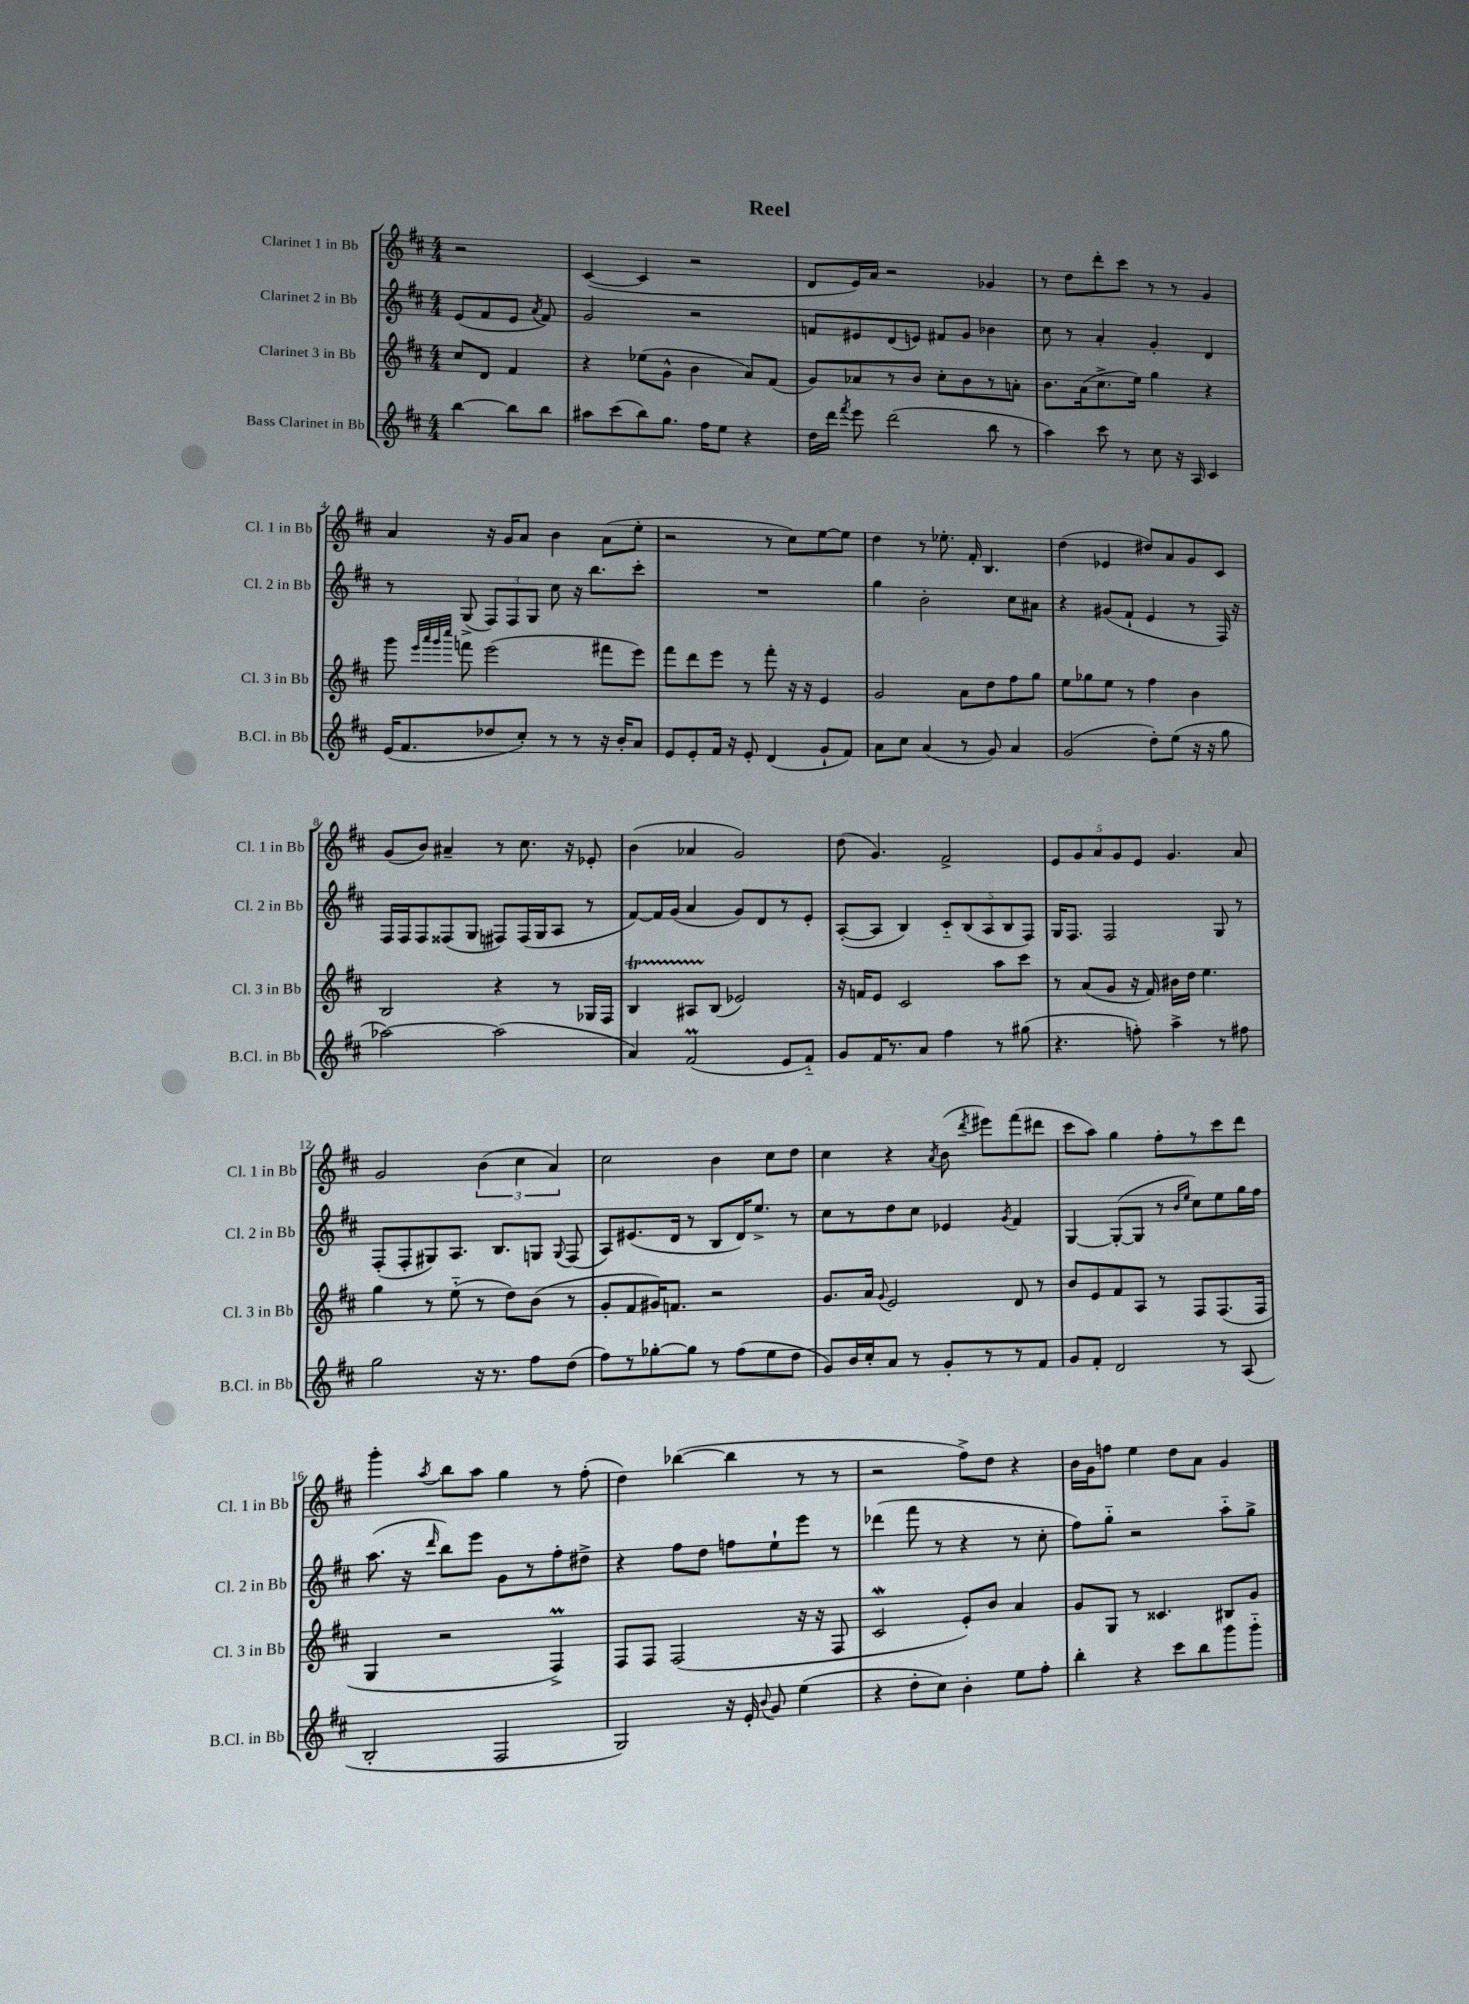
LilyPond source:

\header { title = "Reel" }
<<
\new StaffGroup <<
\new Staff = "s0" \with { instrumentName = "Clarinet 1 in Bb" shortInstrumentName = "Cl. 1 in Bb" } {
    \clef treble \key d \major \numericTimeSignature \time 4/4 \partial 2
    \autoBeamOff r2 |
    cis'4~( cis'4 r2 |
    d'8[ e'16) a'16] r2 ges'4 |
    r8 d''8[ d'''8-. cis'''8] r8 r8 g'4 |
    a'4 r16 g'16[ a'8] b'4 a'8[( e''8]-. |
    r2 r8 cis''8[) e''8~ e''8] |
    d''4 r8 ees''8.-. fis'16-. b4. |
    d''4( ees'4 dis''8[) a'8 g'8 cis'8] |
    g'8[( b'8]) ais'4-- r8 cis''8. r16 ees'8-. |
    b'4( aes'4 g'2) |
    d''8( g'4.) fis'2-> |
    \tuplet 5/4 { e'8[ g'8 a'8 g'8 e'8] } g'4. a'8 |
    g'2 \tuplet 3/2 { b'4( cis''4 a'4) } |
    cis''2 b'4 cis''8[ d''8] |
    cis''4 r4 \acciaccatura { a'8 } b'8( \acciaccatura { d'''8 } eis'''8[) fis'''8( dis'''8] |
    cis'''8[ a''8]) g''4 fis''8[-. r8 cis'''8 d'''8] |
    g'''4-. \acciaccatura { a''8 } b''8[ a''8] g''4 r8 fis''8-.( |
    d''4) bes''4~( bes''4 r8 r8 |
    r2 fis''8[->) d''8] r4 |
    b'16[ g'16 f''8] e''4 d''8[ a'8] g'4 \bar "|." |
}
\new Staff = "s1" \with { instrumentName = "Clarinet 2 in Bb" shortInstrumentName = "Cl. 2 in Bb" } {
    \clef treble \key d \major \numericTimeSignature \time 4/4 \partial 2
    \autoBeamOff e'8[( fis'8 e'8] \acciaccatura { a'8 } fis'8) |
    g'2 r2 |
    f'8[ eis'8 d'8( e'8]) fis'8[ g'8] bes'4 |
    cis''8 r8 a'4-. g'4-. d'4 |
    r8 g8->( \tuplet 3/2 { fis8[) fis8 g8] } cis''8 r16 b''8.[ cis'''8]-. |
    R1 |
    g''4 b'2-. cis''8[ ais'8] |
    r4 gis'8[( fis'8]-! e'4 r8 fis16) r16 |
    fis16[ fis16 fis8 fisis8( g8] fis8[) fis16( g16 a8] r8 |
    fis'8[~) fis'16 g'16]( a'4 g'8[) d'8 r8 e'8]-. |
    a8[~-.( a8] b4) \tuplet 5/4 { cis'8[-_ b8( a8 b8 fis8]) } |
    g16[ fis8.] fis2 g8 r8 |
    fis8[-.( fis8-. gis8) a8.] b8.[ g8] \appoggiatura { g8 } fis8( |
    a8[) eis'8.( d'16] r8 b8[ d'16) e''8.]-> r8 |
    cis''8[ r8 d''8 cis''8] ees'4 \acciaccatura { g'8 } fis'4 |
    g4~ g8[~-.( g8] r8 \grace { b'16[ e''16] } cis''8[) e''8 g''16 fis''16] |
    a''8.( r16 \grace { d'''16 } b''8[) e'''8] g'8[ r8 fis''8-. dis''8]-> |
    r4 fis''8[ d''8] f''8[ e''8-! e'''8] r8 |
    des'''4( fis'''8 r8 r4 r8 cis''8-. |
    fis''8[) g''8]-_ r2 a''8[-_ g''8]-> \bar "|." |
}
\new Staff = "s2" \with { instrumentName = "Clarinet 3 in Bb" shortInstrumentName = "Cl. 3 in Bb" } {
    \clef treble \key d \major \numericTimeSignature \time 4/4 \partial 2
    \autoBeamOff cis''8[ d'8] fis'4 |
    r4 ees''8[( g'8]-^ b'4 a'8[) fis'8]( |
    g'8[) aes'8 r8 b'8] cis''8[-. b'8 r8 a'8]-. |
    b'8.[ a'16( cis''8.-> e''16]) g''4 r4 |
    g'''8 \grace { e'''32[ a'''32 g'''32 cis''''32] } f'''8 e'''2( fis'''8[ e'''8]) |
    fis'''8[ d'''8 e'''8] r8 fis'''8-. r16 r16 e'4 |
    g'2 a'8[ d''8 fis''8 g''8] |
    e''8[ ges''8 e''8] r8 fis''4 b'4 |
    b2 r4 r8 ges16[ fis16] |
    b4\startTrillSpan ais8[ b8]\stopTrillSpan( ees'2) |
    r16 f'16[ e'8] cis'2 a''8[ cis'''8] |
    r8 a'8[( g'8] r16 fis'16) bis'16[ d''16] e''4. |
    g''4 r8 e''8-_( r8 d''8[) b'8]( r8 |
    g'8[-. fis'8 gis'16) f'8.] r2 |
    g'8.[ a'16] \appoggiatura { g'8 } e'2 d'8 r8 |
    b'8[ e'8 fis'8 a8] r8 fis8[ fis8.( fis16] |
    g4 r2 fis4->\prall) |
    fis8[ fis8] fis2( r16 r16 fis8 |
    cis'2\mordent e'8[-.) b'8] a'4 |
    g'8[ g8] r8 cisis'4. bis8[ g'8] \bar "|." |
}
\new Staff = "s3" \with { instrumentName = "Bass Clarinet in Bb" shortInstrumentName = "B.Cl. in Bb" } {
    \clef treble \key d \major \numericTimeSignature \time 4/4 \partial 2
    \autoBeamOff b''4~ b''8[ b''8] |
    ais''8[ cis'''8( b''8) g''8.] fis''16[ e''8] r4 |
    d''16[ d'''16] \acciaccatura { fis'''8 } e'''8 d'''2( b''8 r8 |
    a''4) cis'''8 r8 cis''8 r16 a16 cis'4 |
    e'16[( fis'8. des''8 cis''8]-.) r8 r8 r16 b'16[-. a'8] |
    e'8[ e'8-. fis'16] r16 e'8-. d'4( g'8[-! fis'8]) |
    a'8[ cis''8] a'4( r8 g'8) a'4 |
    g'2( d''8[-.) e''8]( r16 r16 g''8 |
    aes''2~) aes''2( |
    a'4) fis'2\prall( e'8[ fis'8]-_) |
    g'8[ fis'16 r8. a'8] fis''4 r8 gis''8( |
    r4. f''8-.) a''4-> r8 fis''8 |
    g''2 r16 r8. fis''8[ d''8]( |
    fis''8[) r8 ges''8~-. ges''8] r8 fis''8[( e''8 d''8] |
    g'8[) b'16 cis''16-. a'8] r8 g'8[-. r8 r8 fis'8] |
    g'8[ fis'8]-. d'2 r8 a8( |
    b2-. fis2 |
    g2) r16 e'16-. \appoggiatura { b'8 } g'8 e''4( |
    r4 d''8[-. cis''8]) b'4-. e''8[ fis''8]-. |
    b''4-. r4 cis'''8[ b''8 g'''8 g'''8]-_ \bar "|." |
}
>>
>>
